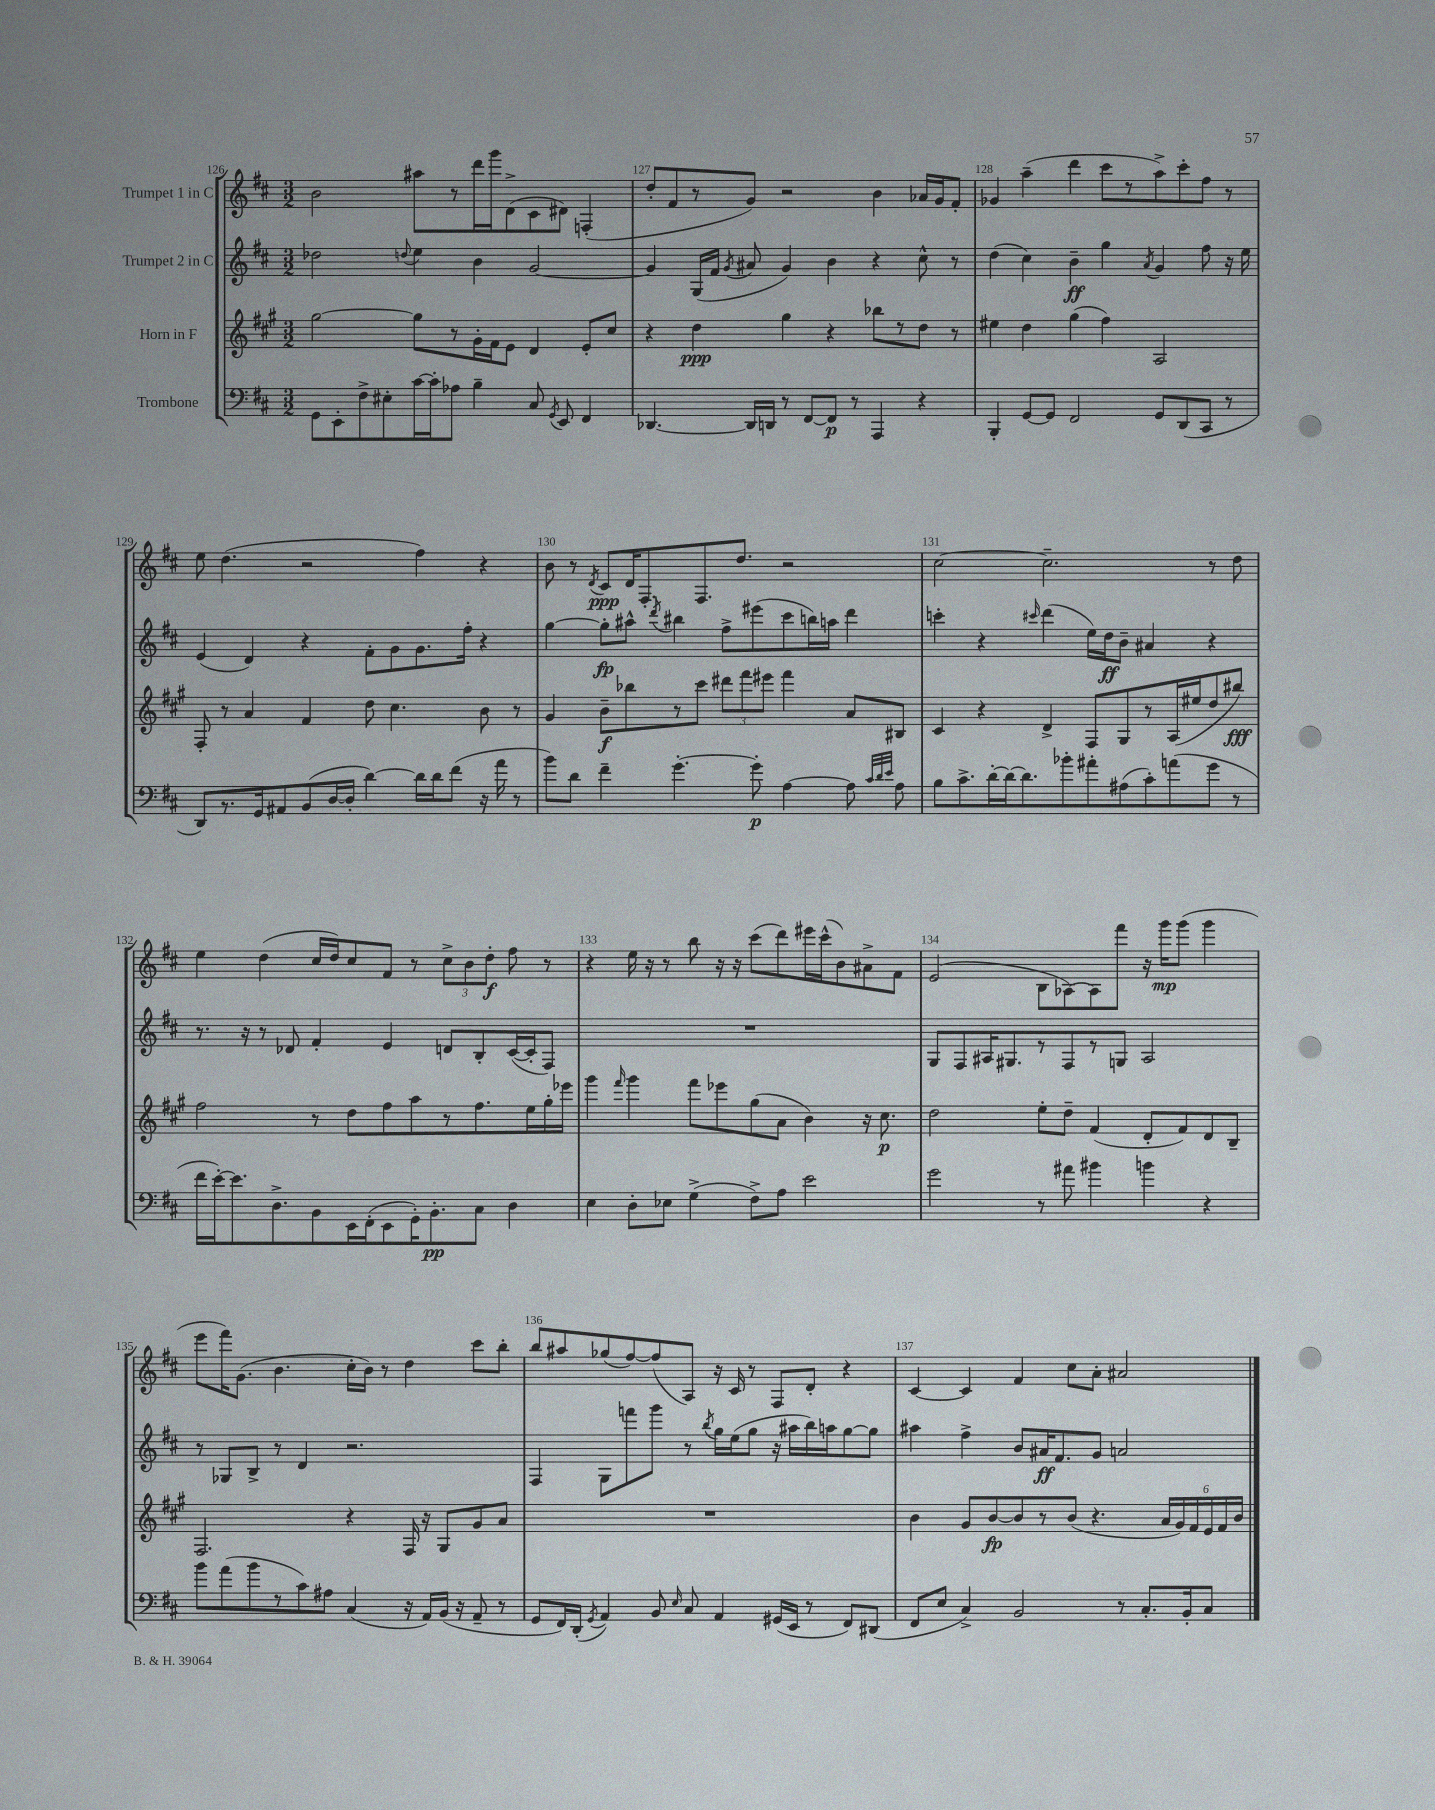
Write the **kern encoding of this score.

**kern	**dynam	**kern	**dynam	**kern	**dynam	**kern	**dynam
*part4	*part4	*part3	*part3	*part2	*part2	*part1	*part1
*staff4	*staff4	*staff3	*staff3	*staff2	*staff2	*staff1	*staff1
*I"Trombone	*	*I"Horn in F	*	*I"Trumpet 2 in C	*	*I"Trumpet 1 in C	*
*clefF4	*	*clefG2	*	*clefG2	*	*clefG2	*
*k[f#c#]	*	*k[f#c#g#]	*	*k[f#c#]	*	*k[f#c#]	*
*M3/2	*	*M3/2	*	*M3/2	*	*M3/2	*
=126	=126	=126	=126	=126	=126	=126	=126
8GG\L	.	[2gg#\	.	2dd-X\	.	2b\	.
8EE'\	.	.	.	.	.	.	.
8F#^\	.	.	.	.	.	.	.
8E#X'\	.	.	.	.	.	.	.
.	.	.	.	8qqddn/	.	.	.
[16c#\L	.	8gg#\L]	.	4ee\	.	8aa#X\L	.
16c#'\J]	.	.	.	.	.	.	.
8A-X\J	.	8r	.	.	.	8r	.
4B~\	.	16g#'\L	.	4b\	.	16ddd\L	.
.	.	16f#\J	.	.	.	16ggg\J	.
.	.	8e\J	.	.	.	(8d^\	.
8C#/	.	4d/	.	[2g/	.	8c#\	.
8qGG/	.	.	.	.	.	.	.
8EE/	.	.	.	.	.	8d#X\J)	.
4FF#/	.	8e'/L	.	.	.	(4Fn'/	.
.	.	8cc#/J	.	.	.	.	.
=127	=127	=127	=127	=127	=127	=127	=127
[4.DD-X/	.	4r	.	4g/]	.	8dd'/L	.
.	.	.	.	.	.	8f#/	.
.	.	4dd\	ppp	(16G/LL	.	8r	.
.	.	.	.	16f#/JJ	.	.	.
.	.	.	.	8qg/	.	.	.
16DD-/LL]	.	.	.	8a#X/	.	8g/J)	.
16DDn/JJ	.	.	.	.	.	.	.
8r	.	4gg#\	.	4g/)	.	2r	.
[8FF#/L	.	.	.	.	.	.	.
8FF#/J]	p	4r	.	4b\	.	.	.
8r	.	.	.	.	.	.	.
4AAA/	.	8bb-X\L	.	4r	.	4b\	.
.	.	8r	.	.	.	.	.
4r	.	8dd\J	.	8cc#^^\	.	16a-X/LL	.
.	.	.	.	.	.	16g/J	.
.	.	8r	.	8r	.	8f#'/J	.
=128	=128	=128	=128	=128	=128	=128	=128
4BBB'/	.	4ee#X\	.	(4dd\	.	4g-X/	.
[8GG/L	.	4dd\	.	4cc#\)	.	(4aa~\	.
8GG/J]	.	.	.	.	.	.	.
2FF#/	.	(4gg#\	.	4b~\	ff	4ddd\	.
.	.	4ff#\)	.	4gg\	.	8ccc#\L	.
.	.	.	.	.	.	8r	.
.	.	.	.	8qa/	.	.	.
8GG/L	.	2A/	.	4g/	.	8aa^\)	.
(8DD/	.	.	.	.	.	8ccc#'\	.
8CC#/J	.	.	.	8ff#\	.	8ff#\J	.
8r	.	.	.	16r	.	8r	.
.	.	.	.	16ee\	.	.	.
!!LO:LB:g=z
=129	=129	=129	=129	=129	=129	=129	=129
8DD/L)	.	8F#'/	.	(4e/	.	8ee\	.
8.r	.	8r	.	.	.	(4.dd\	.
.	.	4a/	.	4d/)	.	.	.
16GG/k	.	.	.	.	.	.	.
8AA#X/	.	.	.	.	.	.	.
(8BB/	.	4f#/	.	4r	.	2r	.
[16D/L	.	.	.	.	.	.	.
16D'/JJ]	.	.	.	.	.	.	.
[4d\)	.	8dd\	.	8f#'\L	.	.	.
.	.	4.cc#\	.	8g\	.	.	.
16d\LL]	.	.	.	8.g\	.	4ff#\)	.
16d\J	.	.	.	.	.	.	.
(8f#\J	.	.	.	.	.	.	.
.	.	.	.	16ff#'\Jk	.	.	.
16r	.	8b\	.	4r	.	4r	.
16a\	.	.	.	.	.	.	.
8r	.	8r	.	.	.	.	.
=130	=130	=130	=130	=130	=130	=130	=130
8b\L)	.	4g#/	.	[4gg\	.	8b\	.
8d\J	.	.	.	.	.	8r	.
.	.	.	.	.	.	8qd/	.
4f#~\	.	8b~\L	f	8gg'\L]	fp	8c#/L	ppp
.	.	8bb-X\	.	8aa#X^^\J	.	16d/K	.
.	.	.	.	.	.	8.F#'/	.
.	.	.	.	8qddd/	.	.	.
[4.g'\	.	8r	.	4bb#X\	.	.	.
.	.	8ccc#\J	.	.	.	8.F#/	.
.	.	12ddd#X\L	.	8ff#^\L	.	.	.
.	.	.	.	.	.	8.dd/J	.
.	.	12fff#\	.	.	.	.	.
8g'\]	p	.	.	(8eee#X\	.	.	.
.	.	12eee#X\J	.	.	.	.	.
[4A\	.	4fff#\	.	8ccc#\	.	2r	.
.	.	.	.	16bbn\L)	.	.	.
.	.	.	.	16aan\JJ	.	.	.
8A\]	.	8a/L	.	4ddd\	.	.	.
32qqc#/LLL	.	.	.	.	.	.	.
32qqd/	.	.	.	.	.	.	.
32qqe/JJJ	.	.	.	.	.	.	.
8A\	.	8B#X/J	.	.	.	.	.
=131	=131	=131	=131	=131	=131	=131	=131
8B\L	.	4c#/	.	4cccn'\	.	[2cc#\	.
8.c#^\	.	.	.	.	.	.	.
.	.	4r	.	4r	.	.	.
[16d'\L	.	.	.	.	.	.	.
16d\J_	.	.	.	.	.	.	.
8.d\]	.	.	.	.	.	.	.
.	.	.	.	16qqccc#X/	.	.	.
.	.	4d^/	.	(4ddd\	.	2.cc#~\]	.
8b-X'\	.	.	.	.	.	.	.
8a#X'\	.	8F#/L	.	16ee\LL)	.	.	.
.	.	.	.	16dd\J	ff	.	.
(8A#X\	.	8G#/	.	8b~\J	.	.	.
8c#'\)	.	8r	.	4a#X/	.	.	.
(8an\	.	(16A/L	.	.	.	.	.
.	.	16ee#X/J	.	.	.	.	.
8g\J	.	8dd/	.	4r	.	8r	.
8r	.	8bb#X/J)	fff	.	.	8dd\	.
!!LO:LB:g=z
=132	=132	=132	=132	=132	=132	=132	=132
16f#\LL	.	2ff#\	.	8.r	.	4ee\	.
[16e'\J)	.	.	.	.	.	.	.
8.e\]	.	.	.	.	.	.	.
.	.	.	.	16r	.	.	.
.	.	.	.	8r	.	(4dd\	.
8.D^\	.	.	.	.	.	.	.
.	.	.	.	8d-X/	.	.	.
8BB\	.	8r	.	4f#'/	.	16cc#/LL	.
.	.	.	.	.	.	16dd/J)	.
16EE\L	.	8dd\L	.	.	.	8cc#/	.
(16FF#'\J	.	.	.	.	.	.	.
8EE\	.	8ff#\	.	4e/	.	8f#/J	.
16GG'\K)	.	8aa\	.	.	.	8r	.
8.BB'\	pp	.	.	.	.	.	.
.	.	8r	.	8dn/L	.	12cc#^\L	.
.	.	.	.	.	.	12b\	.
8C#\J	.	8.ff#\	.	8B'/	.	.	.
.	.	.	.	.	.	12dd'\J	f
4D\	.	.	.	([16c#/L	.	8ff#\	.
.	.	16ee\L	.	16c#'/J]	.	.	.
.	.	16gg#'\	.	8F#/J)	.	8r	.
.	.	16eee-X\JJ	.	.	.	.	.
=133	=133	=133	=133	=133	=133	=133	=133
4E\	.	4ggg#\	.	1.r	.	4r	.
.	.	16qqfff#/	.	.	.	.	.
8D'\L	.	4ggg#\	.	.	.	16ee\	.
.	.	.	.	.	.	16r	.
8E-X\J	.	.	.	.	.	8r	.
(4G^\	.	8fff#\L	.	.	.	8bb\	.
.	.	8eee-X\	.	.	.	16r	.
.	.	.	.	.	.	16r	.
8F#^\L)	.	(8gg#\	.	.	.	(8ccc#\L	.
8A\J	.	8a\J	.	.	.	8ddd\)	.
2e\	.	4b\)	.	.	.	16eee#X\L	.
.	.	.	.	.	.	(16ccc#^^\J	.
.	.	.	.	.	.	8b\)	.
.	.	16r	.	.	.	8a#X^\	.
.	.	8.cc#\	p	.	.	.	.
.	.	.	.	.	.	8f#\J	.
=134	=134	=134	=134	=134	=134	=134	=134
2g\	.	2dd\	.	8G/L	.	(2e/	.
.	.	.	.	8F#/	.	.	.
.	.	.	.	16A#X/K	.	.	.
.	.	.	.	8.G#X/	.	.	.
8r	.	8ee'\L	.	8r	.	8B\L	.
8a#X\	.	8dd~\J	.	8F#/	.	[8A-X\)	.
4b#X\	.	(4f#/	.	8r	.	8A-\]	.
.	.	.	.	8Gn/J	.	8fff#\J	.
4bn\	.	8d'/L	.	2A#/	.	16r	.
.	.	.	.	.	.	16ggg\KL	mp
.	.	8f#/)	.	.	.	(8ggg\J	.
4r	.	8d/	.	.	.	4ggg\	.
.	.	8B~/J	.	.	.	.	.
!!LO:LB:g=z
=135	=135	=135	=135	=135	=135	=135	=135
8b\L	.	2.F#/	.	8r	.	8eee\L	.
(8a\	.	.	.	8G-X/L	.	16fff#\K)	.
.	.	.	.	.	.	(8.g\J	.
8b\	.	.	.	8B^/J	.	.	.
8r	.	.	.	8r	.	4.b\	.
8c#\)	.	.	.	4d/	.	.	.
8A#X\J	.	.	.	.	.	.	.
(4C#/	.	4r	.	2.r	.	16cc#'\LL	.
.	.	.	.	.	.	16b\JJ)	.
.	.	.	.	.	.	8r	.
16r	.	16F#/	.	.	.	4dd\	.
16AA/LL)	.	16r	.	.	.	.	.
(16BB/JJ	.	8G#/L	.	.	.	.	.
16r	.	.	.	.	.	.	.
8AA~/	.	8g#/	.	.	.	8ccc#\L	.
8r	.	8a/J	.	.	.	8bb'\J	.
=136	=136	=136	=136	=136	=136	=136	=136
8GG/L	.	1.r	.	4F#/	.	8bb/L	.
16FF#/L)	.	.	.	.	.	8aa#X/	.
(16DD'/JJ	.	.	.	.	.	.	.
8qGG/	.	.	.	.	.	.	.
4AA/)	.	.	.	8G\L	.	(8gg-X/	.
.	.	.	.	8fffn\	.	[8ff#/)	.
8BB/	.	.	.	8ggg\J	.	(8ff#/]	.
16qqE/	.	.	.	.	.	.	.
8C#/	.	.	.	8r	.	8A/J)	.
.	.	.	.	8qbb/	.	.	.
4AA/	.	.	.	16gg\LL	.	16r	.
.	.	.	.	(16ee\J	.	16c#/	.
.	.	.	.	8gg\J	.	8r	.
(16GG#X/LL	.	.	.	16r	.	8F#/L	.
16EE/JJ	.	.	.	16aa#X\LL	.	.	.
8r	.	.	.	16bb\)	.	8d'/J	.
.	.	.	.	16aan\J	.	.	.
8FF#/L)	.	.	.	[8gg\	.	4r	.
(8DD#X/J	.	.	.	8gg\J]	.	.	.
=137	=137	=137	=137	=137	=137	=137	=137
8FF#/L	.	4b\	.	4aa#X\	.	[4c#/	.
8E/J	.	.	.	.	.	.	.
4C#^/)	.	8g#/L	.	4ff#^\	.	4c#/]	.
.	.	[8b/	fp	.	.	.	.
2BB/	.	8b/]	.	8b/L	.	4f#/	.
.	.	8r	.	16a#X/K	ff	.	.
.	.	.	.	8.f#/	.	.	.
.	.	(8b/J	.	.	.	8cc#\L	.
.	.	4.r	.	8g/J	.	8a'\J	.
8r	.	.	.	2an/	.	2a#X/	.
8.C#'/L	.	.	.	.	.	.	.
.	.	24a/LL	.	.	.	.	.
.	.	24g#/)	.	.	.	.	.
16BB'/k	.	.	.	.	.	.	.
.	.	24f#/	.	.	.	.	.
8C#/J	.	24e/	.	.	.	.	.
.	.	24f#/	.	.	.	.	.
.	.	24b/JJ	.	.	.	.	.
==	==	==	==	==	==	==	==
*-	*-	*-	*-	*-	*-	*-	*-
